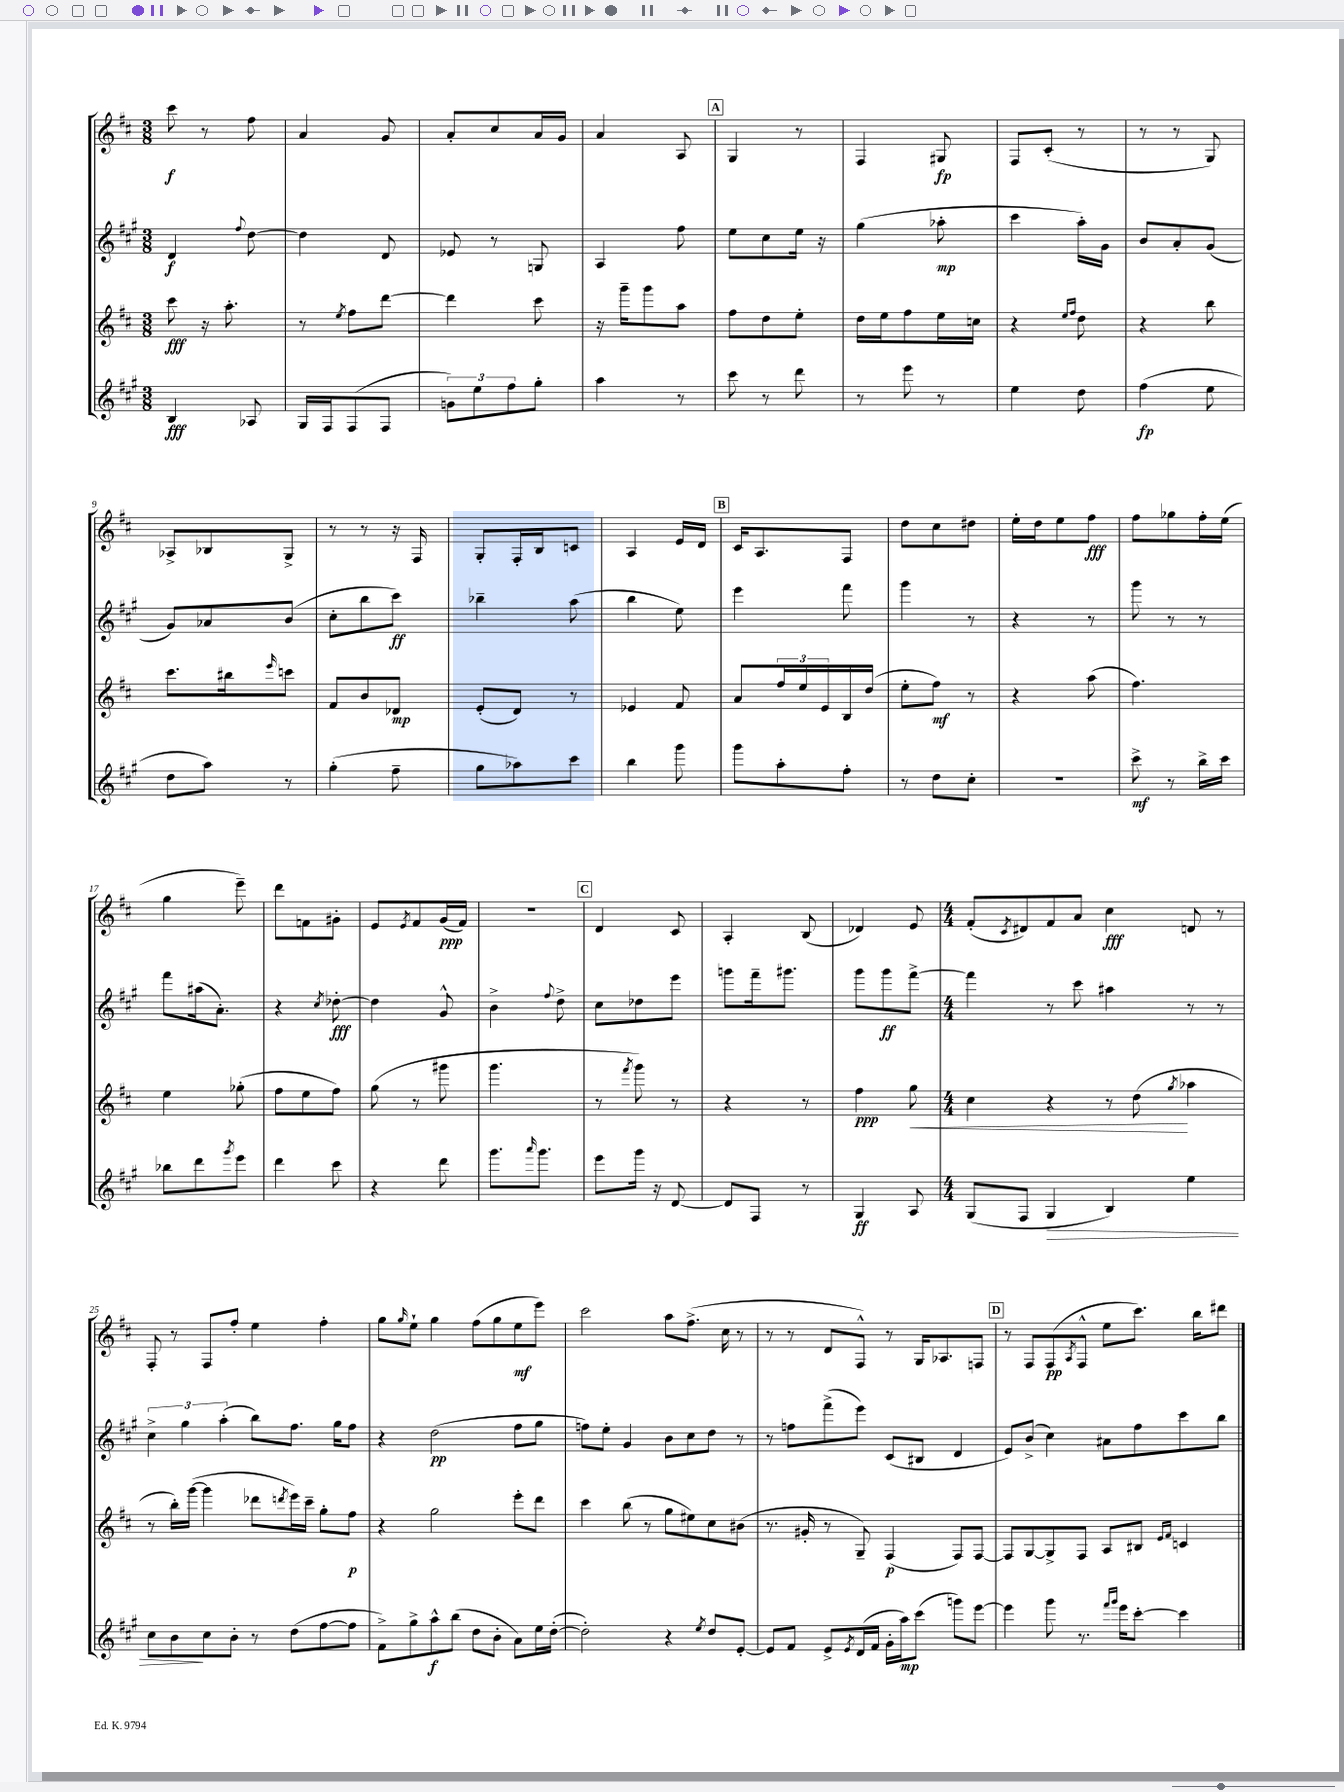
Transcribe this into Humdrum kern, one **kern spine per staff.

**kern	**dynam	**kern	**dynam	**kern	**dynam	**kern	**dynam
*part4	*part4	*part3	*part3	*part2	*part2	*part1	*part1
*staff4	*staff4	*staff3	*staff3	*staff2	*staff2	*staff1	*staff1
*clefG2	*	*clefG2	*	*clefG2	*	*clefG2	*
*k[f#c#g#]	*	*k[f#c#]	*	*k[f#c#g#]	*	*k[f#c#]	*
*M3/8	*	*M3/8	*	*M3/8	*	*M3/8	*
=1	=1	=1	=1	=1	=1	=1	=1
4B/	fff	8ccc#\	fff	4d/	f	8ccc#\	f
.	.	16r	.	.	.	8r	.
.	.	8.aa'\	.	.	.	.	.
.	.	.	.	8qqff#/	.	.	.
8A-X/	.	.	.	[8dd\	.	8ff#\	.
=2	=2	=2	=2	=2	=2	=2	=2
16G#/LL	.	8r	.	4dd\]	.	4a/	.
16F#/J	.	.	.	.	.	.	.
.	.	8qee/	.	.	.	.	.
(8F#/	.	8ff#\L	.	.	.	.	.
8F#/J	.	[8ddd\J	.	8d/	.	8g/	.
=3	=3	=3	=3	=3	=3	=3	=3
12gn\L)	.	4ddd\]	.	8e-X/	.	8a'/L	.
12ee\	.	.	.	.	.	.	.
.	.	.	.	8r	.	8cc#/	.
12ff#\	.	.	.	.	.	.	.
8gg#'\J	.	8ccc#\	.	8Gn/	.	16a/L	.
.	.	.	.	.	.	16g/JJ	.
=4	=4	=4	=4	=4	=4	=4	=4
4aa\	.	16r	.	4A/	.	4a/	.
.	.	16ggg~\KL	.	.	.	.	.
.	.	8ggg\	.	.	.	.	.
8r	.	8aa\J	.	8ff#\	.	8A/	.
!!LO:REH:place=s1:t=A
=5	=5	=5	=5	=5	=5	=5	=5
8ccc#\	.	8ff#\L	.	8ee\L	.	4G/	.
8r	.	8dd\	.	8cc#\	.	.	.
8ddd\	.	8ee'\J	.	16ee\Jk	.	8r	.
.	.	.	.	16r	.	.	.
=6	=6	=6	=6	=6	=6	=6	=6
8r	.	16dd\LL	.	(4gg#\	.	4F#/	.
.	.	16ee\J	.	.	.	.	.
8eee\	.	8ff#\	.	.	.	.	.
8r	.	16ee\L	.	8aa-X'\	mp	8G#X/	fp
.	.	16ccn\JJ	.	.	.	.	.
=7	=7	=7	=7	=7	=7	=7	=7
4ee\	.	4r	.	4ccc#\	.	8F#/L	.
.	.	.	.	.	.	(8c#'/J	.
.	.	16qqee/LL	.	.	.	.	.
.	.	16qqff#/JJ	.	.	.	.	.
8dd\	.	8dd\	.	16aa'\LL)	.	8r	.
.	.	.	.	16g#\JJ	.	.	.
=8	=8	=8	=8	=8	=8	=8	=8
(4ff#\	fp	4r	.	8b/L	.	8r	.
.	.	.	.	8a'/	.	8r	.
8ee\	.	8bb\	.	(8g#/J	.	8G/)	.
!!LO:LB:g=z
=9	=9	=9	=9	=9	=9	=9	=9
8dd\L	.	8.ccc#\L	.	8g#/L)	.	8A-X^/L	.
8aa\J)	.	.	.	8a-X/	.	8B-X/	.
.	.	16bb#X\k	.	.	.	.	.
.	.	16qqeee/	.	.	.	.	.
8r	.	8cccn\J	.	(8b/J	.	8G^/J	.
=10	=10	=10	=10	=10	=10	=10	=10
(4gg#'\	.	8f#/L	.	8cc#'\L	.	8r	.
.	.	8b/	.	8bb\	.	8r	.
8ff#~\	.	8d-X/J	mp	8ccc#\J)	ff	16r	.
.	.	.	.	.	.	16F#/	.
=11	=11	=11	=11	=11	=11	=11	=11
8gg#\L	.	(8e'/L	.	4bb-X~\	.	8G'/L	.
8aa-X\)	.	8d/J)	.	.	.	16F#'/L	.
.	.	.	.	.	.	16B/J	.
8ccc#\J	.	8r	.	(8aa\	.	8cn/J	.
=12	=12	=12	=12	=12	=12	=12	=12
4bb\	.	4e-X/	.	4bb\	.	4A/	.
8ggg#\	.	8f#/	.	8ee\)	.	16e/LL	.
.	.	.	.	.	.	16d/JJ	.
!!LO:REH:place=s1:t=B
=13	=13	=13	=13	=13	=13	=13	=13
8ggg#\L	.	8a/L	.	4eee\	.	16c#/KL	.
.	.	.	.	.	.	8.A/	.
8aa'\	.	24ff#/L	.	.	.	.	.
.	.	24ee/	.	.	.	.	.
.	.	24e/	.	.	.	.	.
8ff#'\J	.	16B/	.	8fff#\	.	8F#/J	.
.	.	(16dd/JJ	.	.	.	.	.
=14	=14	=14	=14	=14	=14	=14	=14
8r	.	8ee'\L	.	4ggg#\	.	8dd\L	.
8dd\L	.	8ff#\J)	mf	.	.	8cc#\	.
8cc#'\J	.	8r	.	8r	.	8dd#X\J	.
=15	=15	=15	=15	=15	=15	=15	=15
4.r	.	4r	.	4r	.	16ee'\LL	.
.	.	.	.	.	.	16dd\J	.
.	.	.	.	.	.	8ee\	.
.	.	(8aa\	.	8r	.	8ff#\J	fff
=16	=16	=16	=16	=16	=16	=16	=16
8ccc#^\	mf	4.ff#\)	.	8ggg#\	.	8ff#\L	.
8r	.	.	.	8r	.	8gg-X\	.
16bb^\LL	.	.	.	8r	.	16ff#'\L	.
16ccc#\JJ	.	.	.	.	.	(16ee\JJ	.
!!LO:LB:g=z
=17	=17	=17	=17	=17	=17	=17	=17
8bb-X\L	.	4ee\	.	8fff#\L	.	4gg\	.
8ddd\	.	.	.	(16aa#X\k	.	.	.
.	.	.	.	8.a'\J)	.	.	.
8qggg#/	.	.	.	.	.	.	.
8eee\J	.	(8gg-X'\	.	.	.	8eee~\)	.
=18	=18	=18	=18	=18	=18	=18	=18
4ddd\	.	8ff#\L	.	4r	.	8ddd\L	.
.	.	8ee\	.	.	.	8fn\	.
.	.	.	.	8qcc#/	.	.	.
8ccc#\	.	8ff#\J)	.	[8dd-X'\	fff	8g#X'\J	.
=19	=19	=19	=19	=19	=19	=19	=19
4r	.	(8gg\	.	4dd-\]	.	8e/L	.
.	.	.	.	.	.	8qe/	.
.	.	8r	.	.	.	8f#/	.
8ddd\	.	8ggg#X\	.	8g#^^/	.	(16g/L	ppp
.	.	.	.	.	.	16f#/JJ)	.
=20	=20	=20	=20	=20	=20	=20	=20
8.ggg#\L	.	4.ggg\	.	4b^\	.	4.r	.
16qqaaa/	.	.	.	.	.	.	.
8.ggg#\J	.	.	.	.	.	.	.
.	.	.	.	8qqff#/	.	.	.
.	.	.	.	8dd^\	.	.	.
!!LO:REH:place=s1:t=C
=21	=21	=21	=21	=21	=21	=21	=21
8eee\L	.	8r	.	8cc#\L	.	4d/	.
.	.	8qfff#/	.	.	.	.	.
16ggg#\Jk	.	8ggg\)	.	8dd-X\	.	.	.
16r	.	.	.	.	.	.	.
[8d/	.	8r	.	8eee\J	.	8c#/	.
=22	=22	=22	=22	=22	=22	=22	=22
8d/L]	.	4r	.	8gggn\L	.	4A'/	.
8F#/J	.	.	.	16fff#~\k	.	.	.
.	.	.	.	8.ggg#X\J	.	.	.
8r	.	8r	.	.	.	(8B/	.
=23	=23	=23	=23	=23	=23	=23	=23
4G#/	ff	4ff#\	ppp	8ggg#\L	.	4d-X/)	.
.	.	.	.	8ggg#\	ff	.	.
!	!	!	!LO:HP:b	!	!	!	!
8A/	.	8gg\	<	[8fff#^\J	.	8e/	.
=24	=24	=24	=24	=24	=24	=24	=24
*M4/4	*	*M4/4	*	*M4/4	*	*M4/4	*
(8G#/L	.	4cc#\	.	4fff#\]	.	(8f#'/L	.
.	.	.	.	.	.	8qc#/	.
8F#/J	.	.	.	.	.	8d#X/)	.
!	!LO:HP:b	!	!	!	!	!	!
4G#/	>	4r	.	8r	.	8f#/	.
.	.	.	.	8ccc#\	.	8a/J	.
4B/)	.	8r	.	4aa#X\	.	4cc#\	fff
.	.	(8dd\	.	.	.	.	.
.	.	8qgg/	.	.	.	.	.
4ee\	.	4aa-X\	[	8r	.	8dn/	.
.	.	.	.	8r	.	8r	.
!!LO:LB:g=z
=25	=25	=25	=25	=25	=25	=25	=25
8cc#\L	.	8r	.	6cc#^\	.	8F#'/	.
8b\	.	16bb'\LL)	.	.	.	8r	.
.	.	.	.	6gg#\	.	.	.
.	.	([16ggg\JJ	.	.	.	.	.
8cc#\	]	4ggg\]	.	.	.	8F#/L	.
.	.	.	.	(6aa'\	.	.	.
8b'\J	.	.	.	.	.	8ff#'/J	.
8r	.	8ddd-X\L	.	8bb\L)	.	4ee\	.
.	.	8qdddn/	.	.	.	.	.
(8dd\L	.	16eee\L)	.	8.ff#\J	.	.	.
.	.	16ccc#~\JJ	.	.	.	.	.
[8ff#\	.	8gg'\L	.	.	.	4ff#'\	.
.	.	.	.	16gg#\KL	.	.	.
8ff#\J]	.	8ff#\J	p	8ff#\J	.	.	.
=26	=26	=26	=26	=26	=26	=26	=26
8f#^\L)	.	4r	.	4r	.	8gg\L	.
.	.	.	.	.	.	16qqgg/	.
8gg#^\	.	.	.	.	.	8ee`\J	.
8aa^^\	f	2gg\	.	(2dd\	pp	4gg\	.
(8bb\J	.	.	.	.	.	.	.
8dd\L	.	.	.	.	.	(8ff#\L	.
8b'\J	.	.	.	.	.	8gg\	.
8a\L)	.	8eee'\L	.	8ff#\L	.	8ee\	mf
16ee\L	.	8ddd\J	.	8gg#\J	.	8eee\J)	.
([16dd'\JJ	.	.	.	.	.	.	.
=27	=27	=27	=27	=27	=27	=27	=27
2dd'\])	.	4ccc#\	.	8ffn\L)	.	2ccc#\	.
.	.	.	.	8ee'\J	.	.	.
.	.	(8bb\	.	4g#/	.	.	.
.	.	8r	.	.	.	.	.
4r	.	8gg\L	.	8b\L	.	8aa\L	.
.	.	8ee#X\)	.	8cc#\	.	(8.ff#^\J	.
8qee/	.	.	.	.	.	.	.
8dd/L	.	8cc#\	.	8dd\J	.	.	.
.	.	.	.	.	.	16cc#\	.
[8e'/J	.	(8b#X\J	.	8r	.	8r	.
=28	=28	=28	=28	=28	=28	=28	=28
8e/L]	.	8.r	.	8r	.	8r	.
8f#/J	.	.	.	8ffn\L	.	8r	.
.	.	16g#X'/	.	.	.	.	.
8e^/L	.	8r	.	(8fff#^\	.	8d/L	.
8qe/	.	.	.	.	.	.	.
(16d/L	.	8G~/)	.	8eee\J)	.	8F#^^/J)	.
16f#/JJ	.	.	.	.	.	.	.
16g#'\LL	.	(4F#/	p	(8c#/L	.	8r	.
16aa\J)	mp	.	.	.	.	.	.
(8ccc#\J	.	.	.	8B#X/J	.	16G/KL	.
.	.	.	.	.	.	8.A-X/	.
8gggn\L)	.	8F#/L)	.	4d/	.	.	.
[8eee\J	.	[8F#/J	.	.	.	8Fn/J	.
!!LO:REH:place=s1:t=D
=29	=29	=29	=29	=29	=29	=29	=29
4eee\]	.	8F#/L]	.	8e/L)	.	8r	.
.	.	[8G/	.	(8b^/J	.	8F#/L	.
8ggg#\	.	8G^/]	.	4cc#\)	.	(8F#/	pp
.	.	.	.	.	.	8qA/	.
8.r	.	8F#/J	.	.	.	8F#^^/J	.
.	.	8A/L	.	8a#X\L	.	8ee\L	.
16qqfff#/LL	.	.	.	.	.	.	.
16qqggg#/JJ	.	.	.	.	.	.	.
16eee\KL	.	.	.	.	.	.	.
[8ccc#'\J	.	8B#X/J	.	8ff#\	.	8.ccc#\J)	.
.	.	16qqe/LL	.	.	.	.	.
.	.	16qqf#/JJ	.	.	.	.	.
4ccc#\]	.	4cn/	.	8ccc#\	.	.	.
.	.	.	.	.	.	16bb\KL	.
.	.	.	.	8bb\J	.	8ddd#X\J	.
==	==	==	==	==	==	==	==
*-	*-	*-	*-	*-	*-	*-	*-
